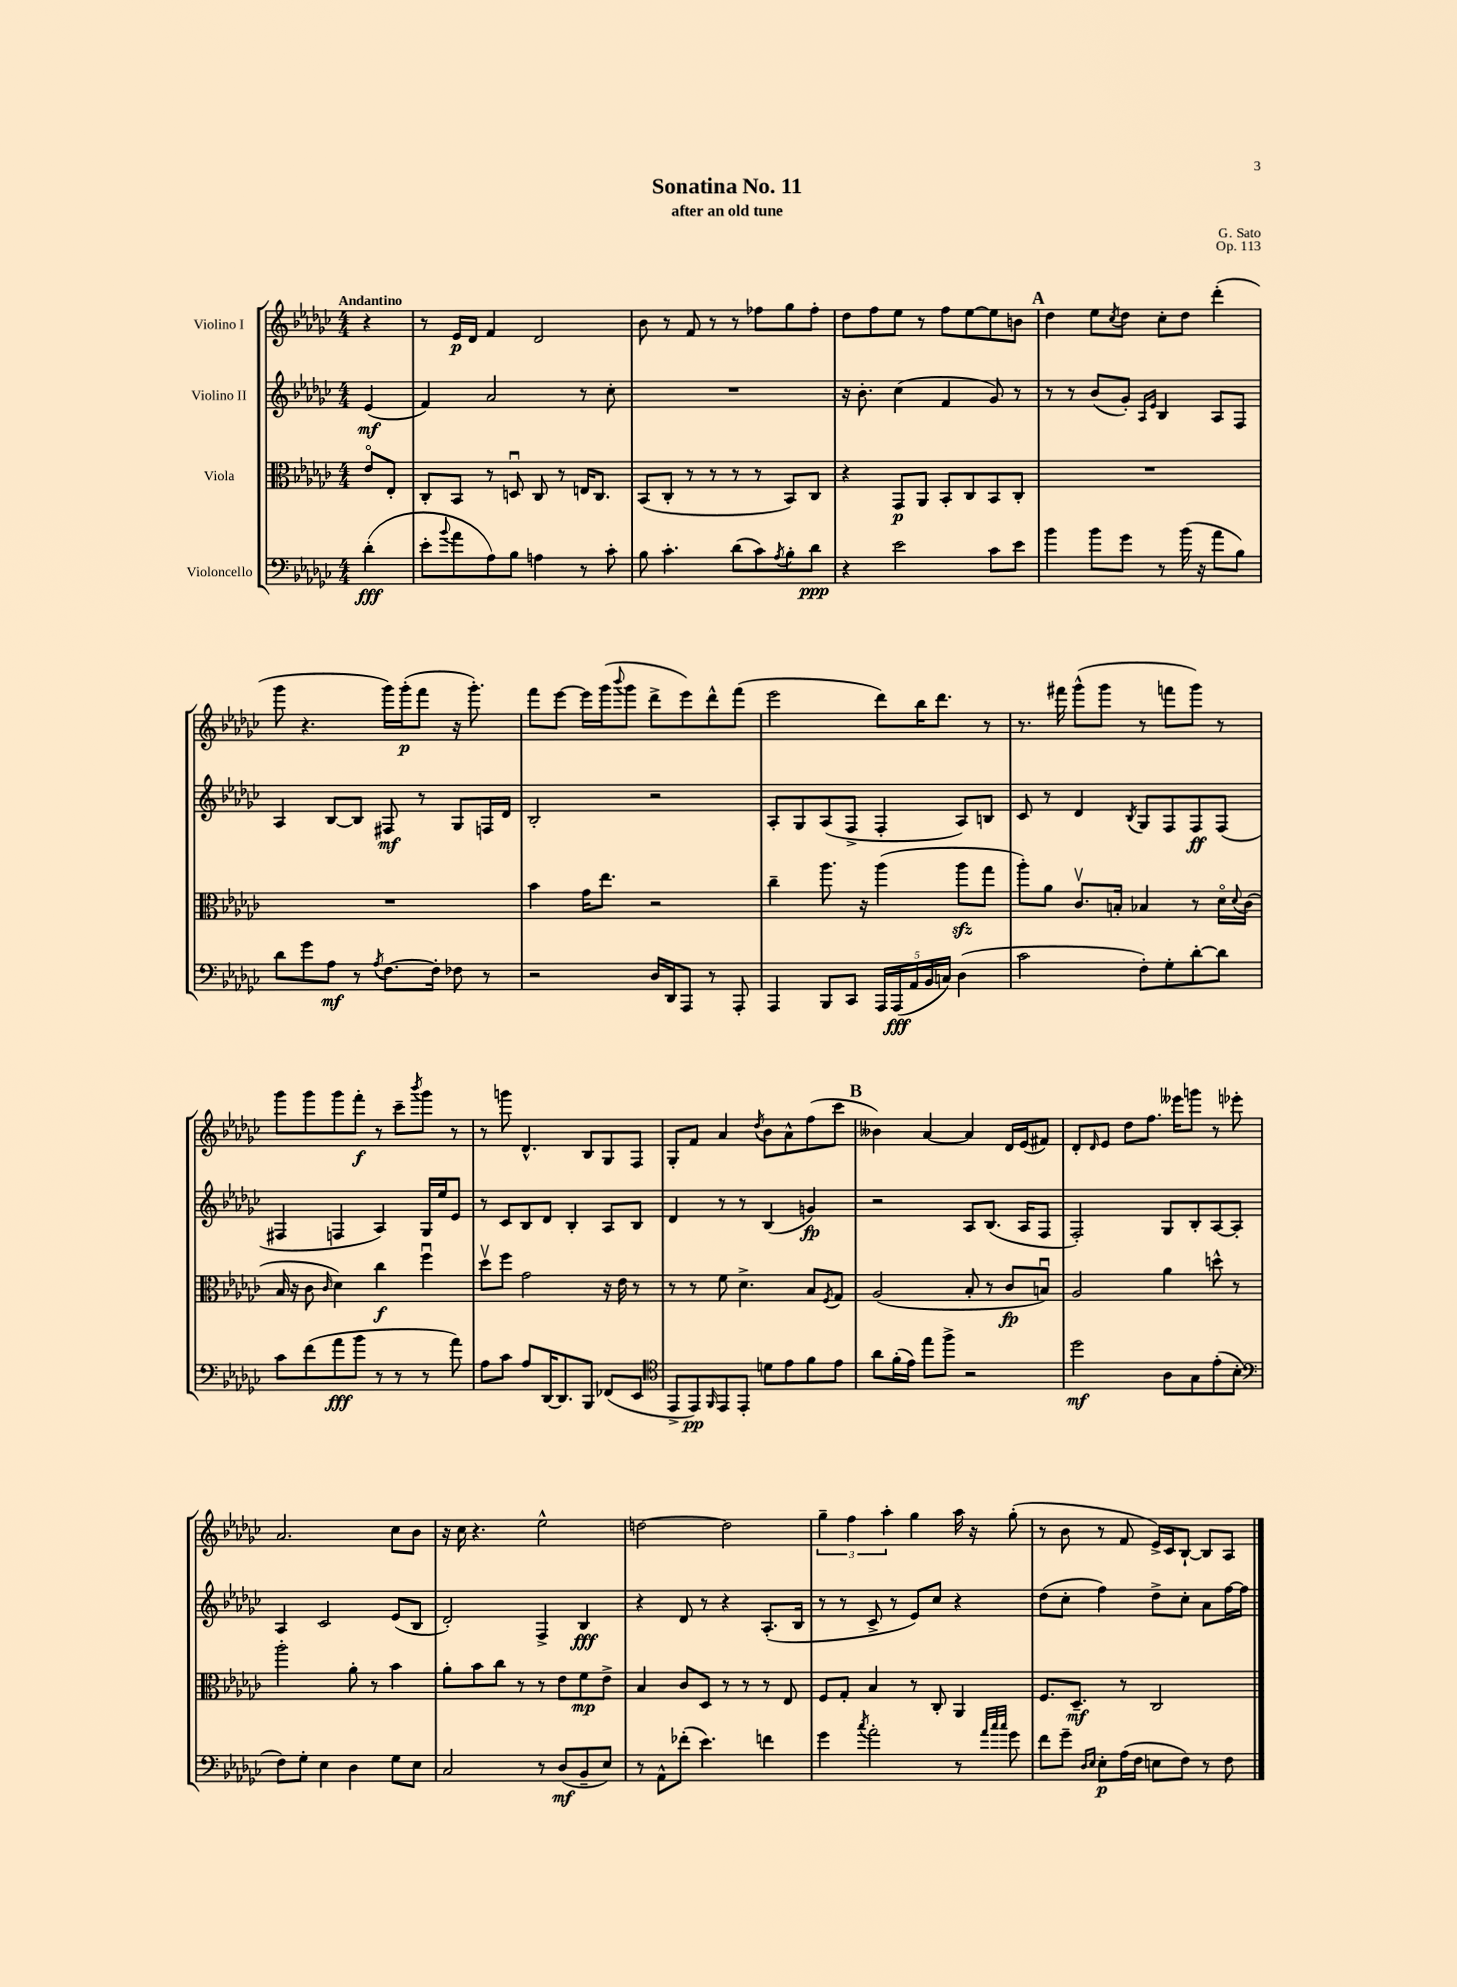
\header { title = "Sonatina No. 11" composer = "G. Sato" subtitle = "after an old tune" opus = "Op. 113" }
<<
\new StaffGroup <<
\new Staff = "s0" \with { instrumentName = "Violino I" } {
    \clef treble \key ges \major \numericTimeSignature \time 4/4 \partial 4 \tempo "Andantino"
    r4 |
    r8 ees'16\p des'16 f'4 des'2 |
    bes'8 r8 f'8 r8 r8 fes''8 ges''8 fes''8-. |
    des''8 f''8 ees''8 r8 f''8 ees''8~ ees''8 b'8 |
    \mark \markup { \bold "A" } des''4 ees''8 \acciaccatura { ces''8 } des''8 ces''8-. des''8 des'''4-.( |
    ges'''8 r4. ges'''16) ges'''16-.\p( f'''8 r16 ges'''8.-.) |
    f'''8 ees'''8~ ees'''16 ges'''16( \appoggiatura { bes'''8 } ges'''8 des'''8-> ees'''8) des'''8-^ f'''8( |
    ees'''2 des'''8) bes''16 des'''8. r8 |
    r8. fis'''16 ges'''8-^( ges'''8 r8 f'''8 ges'''8) r8 |
    ges'''8 ges'''8 ges'''8 f'''8-.\f r8 ces'''8-- \acciaccatura { bes'''8 } ges'''8 r8 |
    r8 g'''8 des'4.-^ bes8 ges8 f8 |
    ges8-. f'8 aes'4 \acciaccatura { des''8 } bes'8 aes'8-^ f''8( ces'''8 |
    \mark \markup { \bold "B" } beses'4) aes'4~ aes'4 des'16 ees'16( fis'8) |
    des'8-. \grace { des'16 } ees'8 des''8 f''8. eeses'''16 g'''8 r8 ees'''8-. |
    aes'2. ces''8 bes'8 |
    r16 ces''16 r4. ees''2-^ |
    d''2~ d''2 |
    \tuplet 3/2 { ges''4-- f''4 aes''4-. } ges''4 aes''16 r16 ges''8-.( |
    r8 bes'8 r8 f'8 ees'16->) ces'16 bes8~-! bes8 aes8 \bar "|." |
}
\new Staff = "s1" \with { instrumentName = "Violino II" } {
    \clef treble \key ges \major \numericTimeSignature \time 4/4 \partial 4
    ees'4\mf( |
    f'4) aes'2 r8 ces''8-. |
    R1 |
    r16 bes'8.-. ces''4( f'4 ges'8) r8 |
    \mark \markup { \bold "A" } r8 r8 bes'8( ges'8-.) \grace { aes16 ees'16 } bes4 aes8 f8 |
    aes4 bes8~ bes8 fis8\mf r8 ges8 f16 des'16 |
    bes2-. r2 |
    aes8-. ges8 aes8( f8-> f4-. aes8) b8 |
    ces'8 r8 des'4 \acciaccatura { bes8 } ges8 f8 f8\ff f8( |
    fis4 f4 aes4) ges16 ees''16 ees'8 |
    r8 ces'8 bes8 des'8 bes4-. aes8 bes8 |
    des'4 r8 r8 bes4( g'4\fp) |
    \mark \markup { \bold "B" } r2 aes8 bes8.( aes16 f8 |
    f2-.) ges8 bes8-. aes8~ aes8-. |
    aes4 ces'2 ees'8( bes8 |
    des'2-.) f4-> bes4\fff |
    r4 des'8 r8 r4 aes8.-.( bes16 |
    r8 r8 ces'8-> r8 ees'8) ces''8 r4 |
    des''8( ces''8-. f''4) des''8-> ces''8-. aes'8 f''16~ f''16 \bar "|." |
}
\new Staff = "s2" \with { instrumentName = "Viola" } {
    \clef alto \key ges \major \numericTimeSignature \time 4/4 \partial 4
    ees'8\flageolet ees8-. |
    ces8-. bes,8 r8 d8\downbow ces8 r8 e16 ces8. |
    bes,8( ces8-. r8 r8 r8 r8 bes,8) ces8 |
    r4 ges,8\p aes,8 bes,8-. ces8 bes,8 ces8-. |
    \mark \markup { \bold "A" } R1 |
    R1 |
    bes'4 ges'16 ees''8. r2 |
    ces''4-- aes''8. r16 aes''4( aes''8\sfz ges''8 |
    aes''8-.) aes'8 ces'8.\upbow b16-. bes4 r8 des'16\flageolet \appoggiatura { des'8 } ces'16( |
    bes16 r16 ces'8 \grace { ces'16 } des'4) ces''4\f f''4\downbow |
    des''8\upbow f''8 ges'2 r16 ees'16 r8 |
    r8 r8 f'8 des'4.-> bes8 \acciaccatura { f8 } ges8 |
    \mark \markup { \bold "B" } aes2( bes8-. r8 ces'8\fp b8\downbow) |
    aes2 aes'4 d''8-^ r8 |
    aes''2-. aes'8-. r8 bes'4 |
    aes'8-. bes'8 ces''8 r8 r8 ees'8 f'8\mp ees'8-> |
    bes4 ces'8 des8 r8 r8 r8 ees8 |
    f8 ges8-. bes4 r8 ces8-. aes,4 |
    f8. des8.--\mf r8 ces2 \bar "|." |
}
\new Staff = "s3" \with { instrumentName = "Violoncello" } {
    \clef bass \key ges \major \numericTimeSignature \time 4/4 \partial 4
    des'4-.\fff( |
    ees'8-. \appoggiatura { bes'8 } aes'8 aes8) bes8 a4 r8 ces'8-. |
    bes8 ces'4.-. des'8( ces'8) \acciaccatura { aes8 } bes8-. des'8\ppp |
    r4 ees'2 ces'8 ees'8 |
    \mark \markup { \bold "A" } bes'4 bes'8 ges'8 r8 bes'16( r16 aes'8 bes8) |
    des'8 ges'8 aes8\mf r8 \acciaccatura { aes8 } f8.~ f16-. fes8 r8 |
    r2 des16 des,16 aes,,8 r8 aes,,8-. |
    aes,,4 bes,,8 ces,8 \tuplet 5/4 { aes,,16 aes,,16\fff( aes,16 bes,16 c16) } des4( |
    ces'2 f8-.) ges8-. des'8~-. des'8 |
    ces'8 f'8( aes'8\fff bes'8 r8 r8 r8 aes'8) |
    aes8 ces'8 aes8 des,16~ des,8. bes,,8 fes,8( ees,8 |
    \clef tenor ees,8-> ees,8\pp) \grace { f,16 } ees,8 ees,8-. d'8 ees'8 f'8 ees'8 |
    \mark \markup { \bold "B" } aes'8 f'16-.( ees'16) ees''8 f''8-> r2 |
    des''2\mf aes8 ges8 ees'8-.( bes8-. |
    \clef bass f8) ges8-. ees4 des4 ges8 ees8 |
    ces2 r8 des8\mf( bes,8-- ees8) |
    r8 aes,8-^ fes'8-.( ees'4.) f'4 |
    ges'4 \acciaccatura { ces''8 } aes'2-. r8 \grace { aes'32 ces''32 ces''32 } ges'8 |
    f'8 ges'8-- \grace { des16 ees16 } ees8-.\p aes16( f16 e8 f8) r8 f8 \bar "|." |
}
>>
>>
\layout { \context { \Score \remove "Bar_number_engraver" } }
